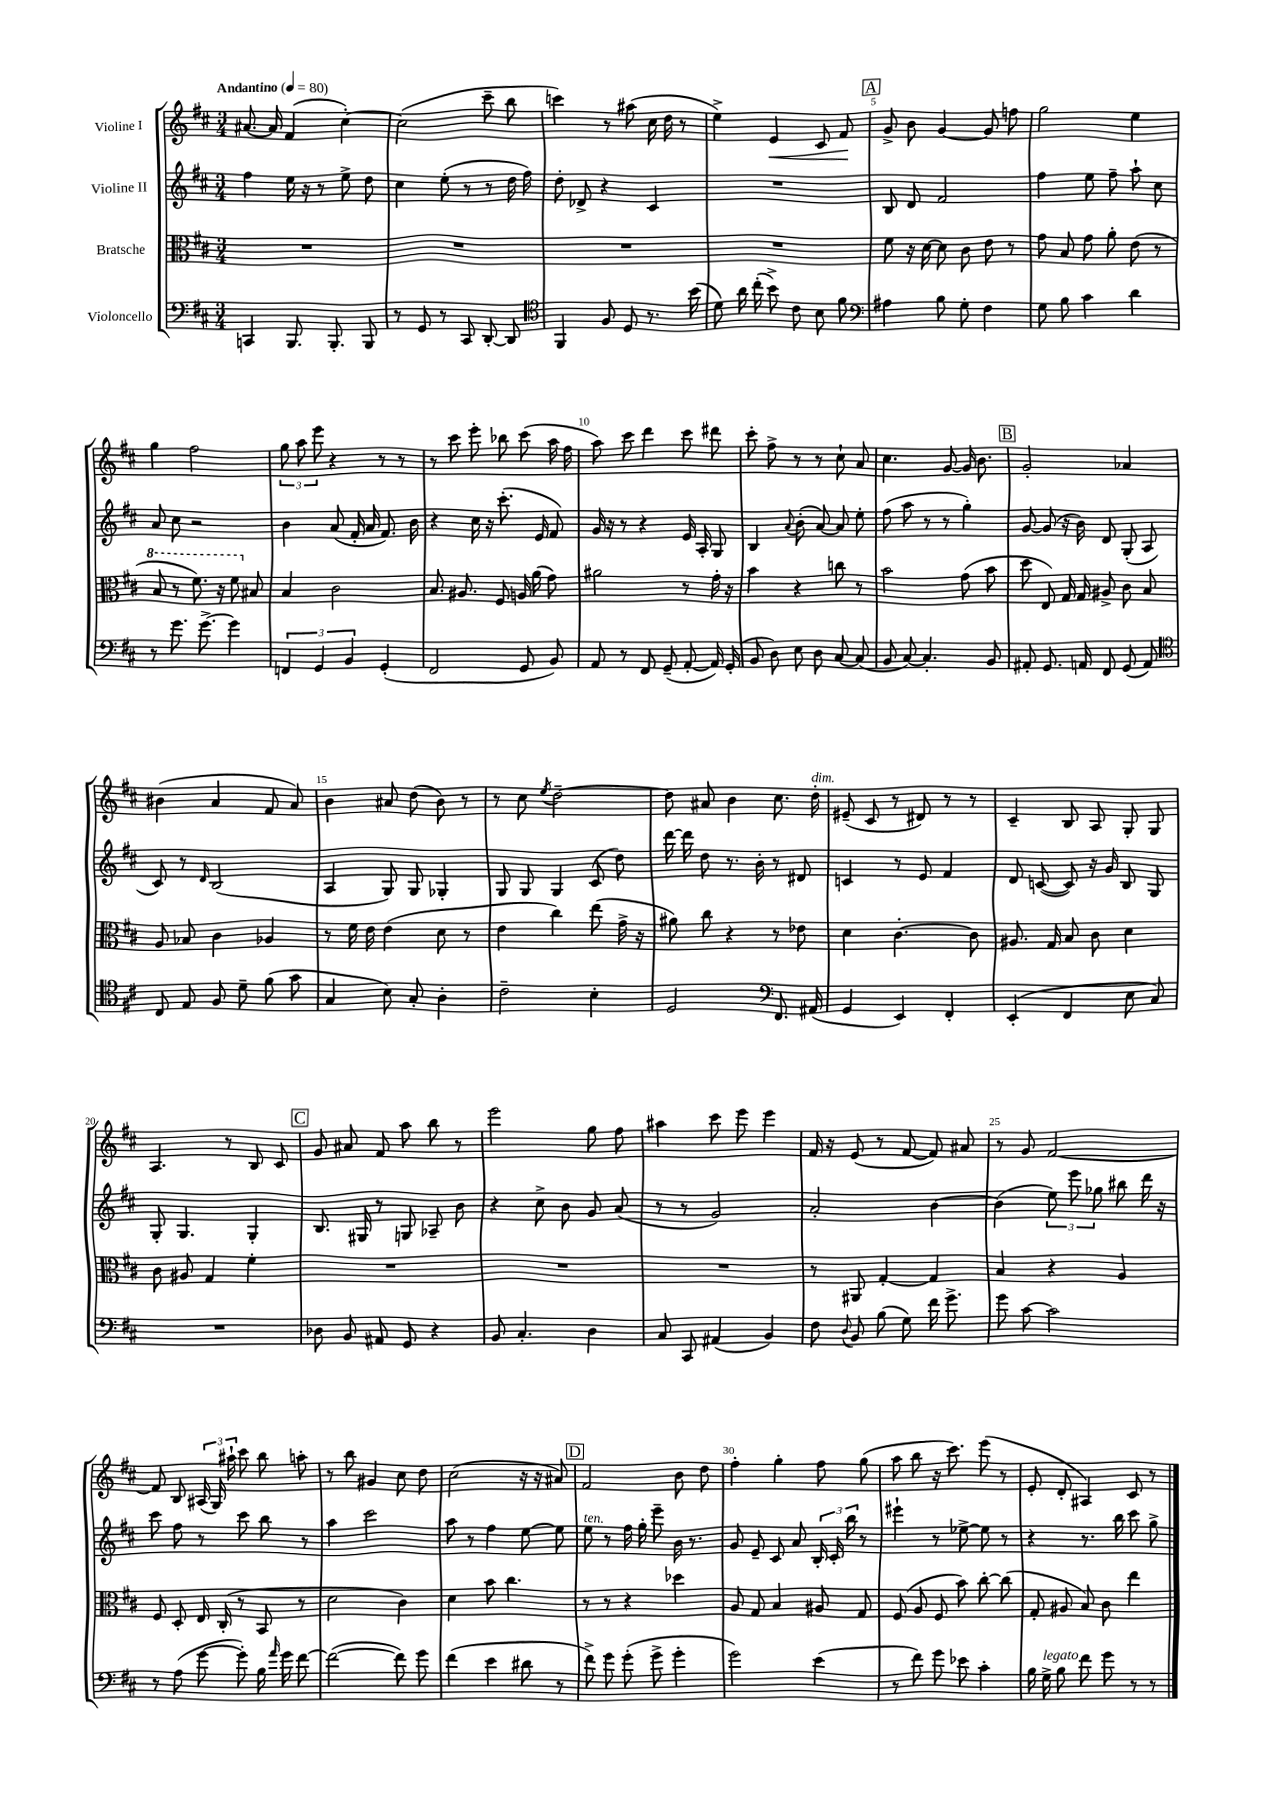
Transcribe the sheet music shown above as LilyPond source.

<<
\new StaffGroup <<
\new Staff = "s0" \with { instrumentName = "Violine I" } {
    \clef treble \key d \major \numericTimeSignature \time 3/4 \tempo "Andantino" 4 = 80
    \autoBeamOff ais'8.~ ais'16 fis'4( cis''4~-.) |
    cis''2( cis'''8-- b''8 |
    c'''4) r8 ais''8( cis''16 d''16 r8 |
    e''4->) e'4\< cis'8 fis'8\! |
    \mark \markup { \box "A" } g'8-> b'8 g'4~ g'8 f''8 |
    g''2 e''4 |
    g''4 fis''2 |
    \tuplet 3/2 { g''8 a''8 e'''8 } r4 r8 r8 |
    r8 cis'''8 e'''8-. bes''8 cis'''8( a''16 fis''16 |
    a''8) cis'''8 d'''4 cis'''8 dis'''8 |
    cis'''8-. fis''8-> r8 r8 cis''8-! a'8 |
    cis''4. g'8~ g'16 b'8. |
    \mark \markup { \box "B" } g'2-. aes'4 |
    bis'4( a'4 fis'8 a'8) |
    b'4 ais'8 d''8( b'8) r8 |
    r8 cis''8 \acciaccatura { e''8 } d''2~-- |
    d''8 ais'8 b'4 cis''8. d''16-.^\markup { \italic "dim." } |
    eis'8--( cis'8 r8 dis'8) r8 r8 |
    cis'4-- b8 a8 g8-. g8 |
    a4. r8 b8 cis'8 |
    \mark \markup { \box "C" } g'8 ais'8 fis'8 a''8 b''8 r8 |
    e'''2 g''8 fis''8 |
    ais''4 cis'''8 e'''8 e'''4 |
    fis'16 r16 e'8( r8 fis'8~ fis'8) ais'8 |
    r8 g'8 fis'2~ |
    fis'8 b8 \tuplet 3/2 { ais16( g16) ais''16-! } cis'''8 b''8 a''8-. |
    r8 b''8 gis'4 cis''8 d''8 |
    cis''2( r16 r16 ais'8) |
    \mark \markup { \box "D" } fis'2 b'8 d''8 |
    fis''4-. g''4-. fis''8 g''8( |
    a''8 b''8 r16 cis'''8.) e'''8( r8 |
    e'8-. d'8-. ais4) cis'8 r8 \bar "|." |
}
\new Staff = "s1" \with { instrumentName = "Violine II" } {
    \clef treble \key d \major \numericTimeSignature \time 3/4
    \autoBeamOff fis''4 e''16 r16 r8 e''8-> d''8 |
    cis''4 e''8-.( r8 r8 d''16 fis''16) |
    d''8-. des'8-> r4 cis'4 |
    R2. |
    \mark \markup { \box "A" } b8 d'8 fis'2 |
    fis''4 e''8 fis''8-- a''8-! cis''8 |
    a'8 cis''8 r2 |
    b'4 a'8( fis'16-. a'16 fis'8.) b'16 |
    r4 cis''16 r16 cis'''8.-.( e'16 fis'8) |
    g'16 r16 r8 r4 e'16 a16-. g8 |
    b4 \appoggiatura { a'8 } b'8-.( a'8~) a'8 e''8-. |
    fis''8( a''8 r8 r8 g''4-.) |
    \mark \markup { \box "B" } g'8~ g'8( r16 b'16) d'8 g8-.( a8 |
    cis'8) r8 \grace { d'16 } b2( |
    a4 g8) g8 ges4-. |
    g8 g8 g4 cis'8( d''8) |
    d'''16~ d'''16 d''8 r8. b'16-. r8 dis'8 |
    c'4 r8 e'8 fis'4 |
    d'8 c'8~( c'8) r16 g'16 b8 g8 |
    g8-. g4. g4-. |
    \mark \markup { \box "C" } b8. gis16 r8 g8 aes8-- b'8 |
    r4 cis''8-> b'8 g'8 a'8( |
    r8 r8 g'2) |
    a'2-. b'4~ |
    b'4( \tuplet 3/2 { e''8) e'''8 ges''8 } bis''8 d'''16 r16 |
    cis'''8 fis''8 r8 cis'''8 b''8 r8 |
    a''4 cis'''2 |
    a''8 r8 fis''4 e''8~ e''8 |
    \mark \markup { \box "D" } e''8^\markup { \italic "ten." } r8 fis''16 g''16-. e'''8-- b'16 r8. |
    g'8 e'8-- cis'8 a'8 \tuplet 3/2 { b16-. cis'16-. b''16 } r8 |
    eis'''4-! r8 ees''8~-> ees''8 r8 |
    r4 r8. b''16 cis'''8 g''8-> \bar "|." |
}
\new Staff = "s2" \with { instrumentName = "Bratsche" } {
    \clef alto \key d \major \numericTimeSignature \time 3/4
    \autoBeamOff R2. |
    R2. |
    R2. |
    R2. |
    \mark \markup { \box "A" } fis'8 r16 d'16~ d'8 cis'8 e'8 r8 |
    g'8 b8 g'8 a'8-. e'8( r8 |
    \ottava #1 b'8 r8 fis''8.) r16 fis''8 \ottava #0 bis8 |
    b4 cis'2 |
    b8. ais8. fis8 a16 a'16( g'8) |
    ais'2 r8 g'16-. r16 |
    b'4 r4 c''8 r8 |
    b'2 g'8( b'8 |
    \mark \markup { \box "B" } d''8 e8) g16 g16 ais8-> cis'8 b8 |
    a8 bes8 cis'4 aes4 |
    r8 fis'16 e'16 e'4( d'8 r8 |
    e'4 cis''4) e''8( g'16-> r16 |
    ais'8) cis''8 r4 r8 ees'8 |
    d'4 cis'4.~-. cis'8 |
    ais8. g16 b8 cis'8 d'4 |
    cis'8 ais8 g4 fis'4-. |
    \mark \markup { \box "C" } R2. |
    R2. |
    R2. |
    r8 ais,8 g4~-. g4 |
    b4 r4 a4 |
    fis8 d8-. e16 cis16-.( r8 b,8 r8 |
    d'2 cis'4) |
    d'4 b'8 cis''4. |
    \mark \markup { \box "D" } r8 r8 r4 des''4 |
    a8 g8 b4 ais8 g8 |
    fis8( a8 fis8 b'8) cis''8~-. cis''8( |
    g8-. ais8 b8) cis'8 e''4 \bar "|." |
}
\new Staff = "s3" \with { instrumentName = "Violoncello" } {
    \clef bass \key d \major \numericTimeSignature \time 3/4
    \autoBeamOff c,4 b,,8. b,,8.-. b,,8 |
    r8 g,8 r8 cis,8 d,8~-. d,8 |
    \clef tenor fis,4 fis8 d8 r8. b'16( |
    d'8) a'16 cis''16-.( b'8->) cis'8 b8 fis'8 |
    \mark \markup { \box "A" } \clef bass ais4 b8 g8-. fis4 |
    g8 b8 cis'4 d'4 |
    r8 g'8. g'8.~-> g'4 |
    \tuplet 3/2 { f,4 g,4 b,4 } g,4-.( |
    fis,2 g,8 b,8) |
    a,8 r8 fis,8 g,8--( a,8~-. a,16) g,16-.( |
    b,8 d8) e8 d8 cis8~ cis8( |
    b,8 cis8~) cis4.-. b,8 |
    \mark \markup { \box "B" } ais,8-. g,8. a,16 fis,8 g,8( a,8) |
    \clef tenor cis8 e8 fis8 d'8-- fis'8( g'8 |
    g4 b8) g8-. a4-. |
    cis'2-- b4-. |
    d2 \clef bass fis,8. ais,16( |
    g,4 e,4) fis,4-. |
    e,4-.( fis,4 e8 cis8) |
    R2. |
    \mark \markup { \box "C" } des8 b,8 ais,8 g,8 r4 |
    b,8 cis4.-. d4 |
    cis8 cis,8 ais,4( b,4) |
    fis8 \appoggiatura { d8 } b,8 b8( g8) fis'16 g'8.-> |
    g'8 cis'8~ cis'2 |
    r8 a8( g'8~ g'8-.) b16 \grace { a'16 } g'16 fis'8~ |
    fis'2~( fis'8) g'8 |
    fis'4( e'4 dis'8 r8 |
    \mark \markup { \box "D" } fis'8->) g'8 g'8-.( g'8-> g'4-. |
    g'2) e'4( |
    r8 fis'8) g'8 ees'8 cis'4-. |
    b16 g16->^\markup { \italic "legato" } b8 fis'8 g'8 r8 r8 \bar "|." |
}
>>
>>
\layout { \context { \Score \override BarNumber.break-visibility = ##(#f #t #t) barNumberVisibility = #(every-nth-bar-number-visible 5) } }
